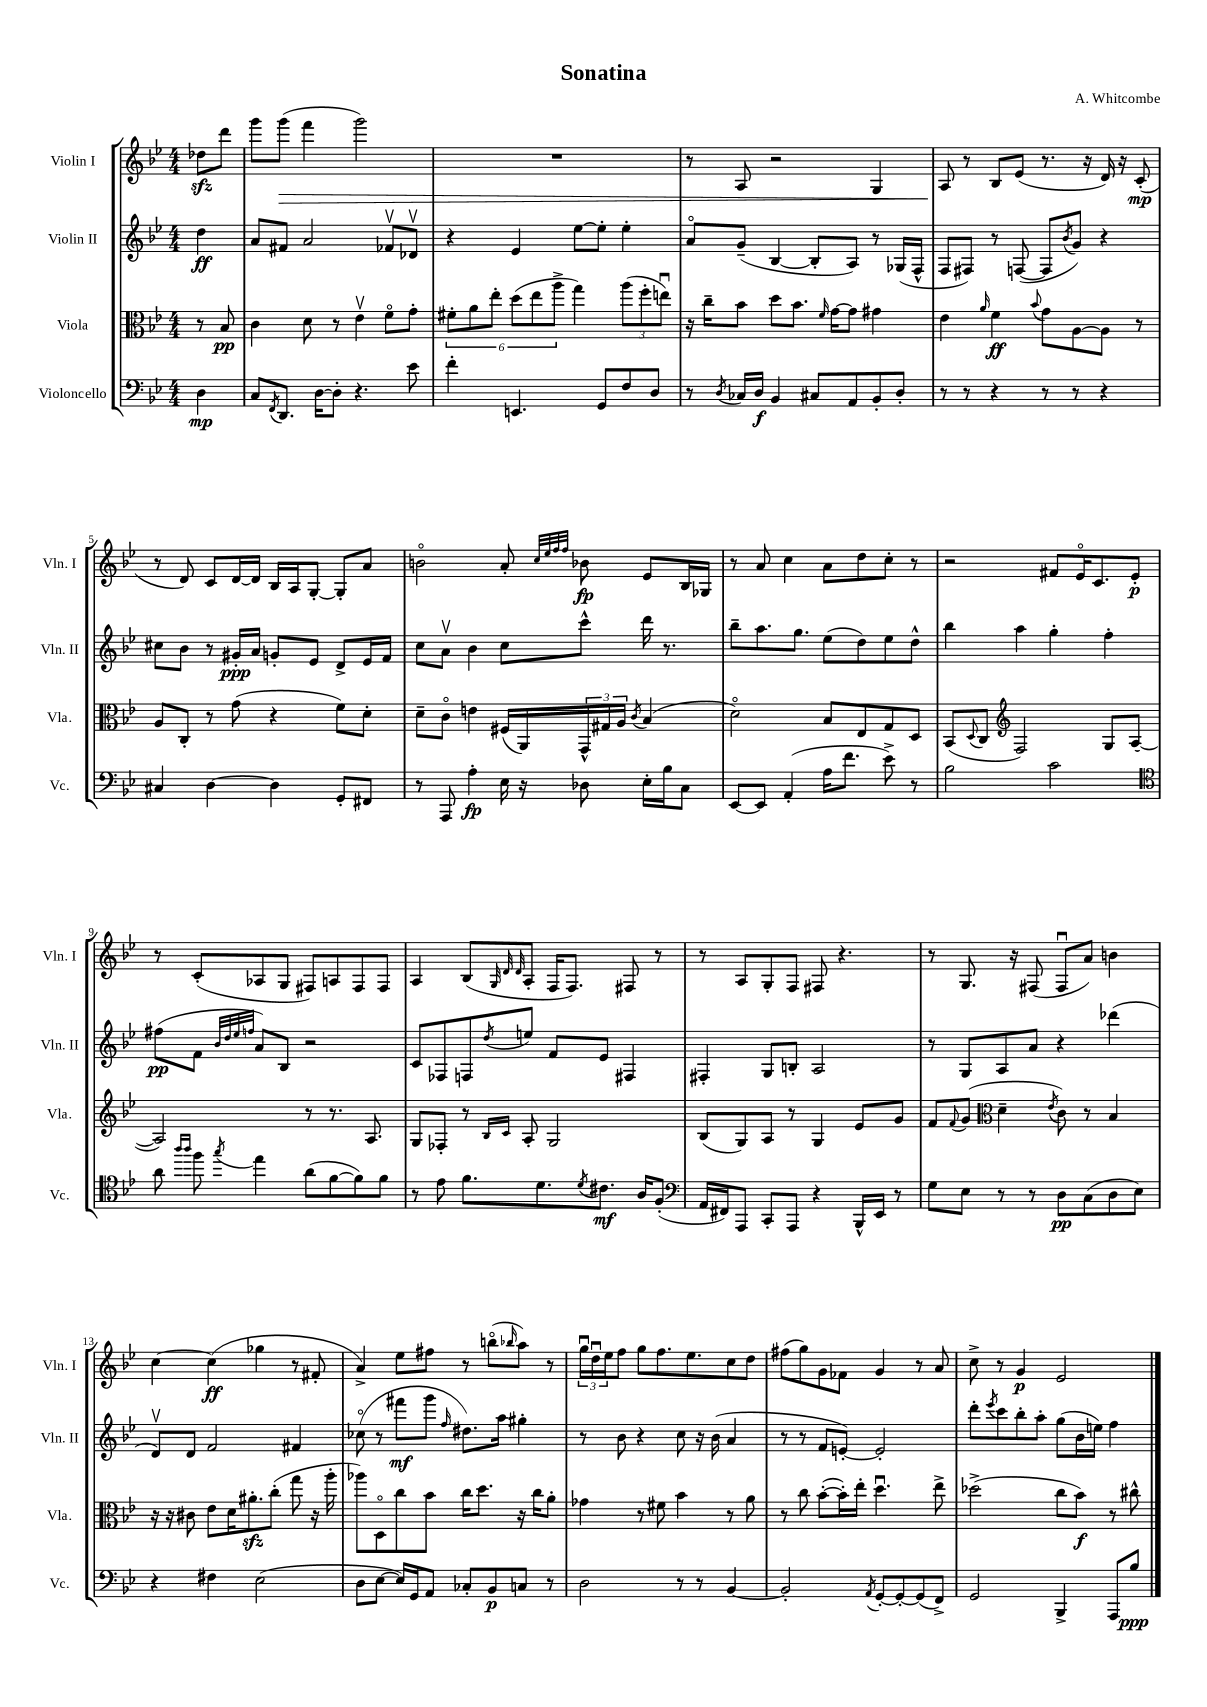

**kern	**kern	**kern	**kern
*staff4	*staff3	*staff2	*staff1
*clefF4	*clefC3	*clefG2	*clefG2
*k[b-e-]	*k[b-e-]	*k[b-e-]	*k[b-e-]
*M4/4	*M4/4	*M4/4	*M4/4
4D	8r	4dd	8dd-
.	8B-	.	8ddd
=	=	=	=
8C	4c	8a	8ggg
8qFF	.	.	.
8.DD	.	8f#	(8ggg
.	8d	2a	4fff
[16D	.	.	.
8D']	8r	.	.
4.r	4e-v	.	2ggg)
.	8fo	8f-v	.
8e-	8g'	8d-v	.
=	=	=	=
4f'	12f#'	4r	1r
.	12a	.	.
.	12ee-'	.	.
4.EE	(12dd	4e-	.
.	12ee-	.	.
.	12aa^	.	.
.	4gg)	[8ee-	.
8GG	.	8ee-']	.
8F	(12aa	4ee-'	.
.	12ff'	.	.
8D	.	.	.
.	12eeu)	.	.
=	=	=	=
8r	16r	8ao	8r
.	16cc~	.	.
8qD	.	.	.
16C-	8b-	(8g~	8A
16D	.	.	.
4BB-	8dd	[4B-	2r
.	8.b-	.	.
8C#	.	8B-']	.
.	16qqf	.	.
.	[16g	.	.
8AA	8g]	8A)	.
8BB-'	4g#	8r	4G
8D'	.	(16G-	.
.	.	16F^^	.
=	=	=	=
8r	4e-	8F	8A
8r	.	8F#)	8r
.	16qqa	.	.
4r	4f	8r	8B-
.	.	([8F	(8e-
.	8qqb-	.	.
8r	8g	8F]	8.r
.	.	8qb-	.
8r	[8A	8g)	.
.	.	.	16r
4r	8A]	4r	16d)
.	.	.	16r
.	8r	.	(8c'
=	=	=	=
4C#	8A	8cc#	8r
.	8C'	8b-	8d)
[4D	8r	8r	8c
.	(8g	16g#'	[16d
.	.	16a	16d]
4D]	4r	8g'	16B-
.	.	.	16A
.	.	8e-	[8G'
8GG'	8f)	8d^	8G']
8FF#	8d'	16e-	8a
.	.	16f	.
=	=	=	=
8r	8d~	8cc	2bo
8AAA	8co	8av	.
4A'	4e	4b-	.
16E-	(16F#	8cc	8a'
16r	16AA)	.	.
.	.	.	32qqcc
.	.	.	32qqee-
.	.	.	32qqff
.	.	.	32qqff
8D-	24GG^^	8ccc^^	8b-
.	24G#	.	.
.	24A	.	.
.	8qc	.	.
16E-'	(4B-	16ddd	8e-
16B-	.	8.r	.
8C	.	.	16B-
.	.	.	16G-
=	=	=	=
[8EE-	2do)	8bb-~	8r
8EE-]	.	8.aa	8a
(4AA'	.	.	4cc
.	.	8.gg	.
16A	8B-	(8ee-	8a
8.f	.	.	.
.	8E-	8dd)	8dd
8e-^)	8G	8ee-	8cc'
8r	8D	8dd^^	8r
=	=	=	=
2B-	(8BB-	4bb-	2r
.	8qqD	.	.
.	8C	.	.
*	*clefG2	*	*
.	2F)	4aa	.
2c	.	4gg'	8f#
.	.	.	16e-o
.	.	.	8.c
.	8G	4ff'	.
.	([8A	.	8e-'
=	=	=	=
*clefC4	*	*	*
8a	2A])	(8ff#	8r
16qqaa	.	.	.
16qqaa	.	.	.
8ff	.	8f	(8c'
.	.	32qqb-	.
.	.	32qqdd	.
.	.	32qqee-	.
8qgg	.	32qqff	.
4ee-	.	8a)	8A-
.	.	8B-	8G
(8a	8r	2r	8F#)
[8f	8.r	.	8A
8f])	.	.	8F#
.	8.A	.	.
8f	.	.	8F#
=	=	=	=
8r	8G	8c	4A
8e-	8F-'	8F-	.
8.f	8r	8F	(8B-
.	.	.	32qqG
.	16qqB-	.	32qqd
.	16qqc	8qdd	32qqd
.	8A'	8ee	8A'
8.d	.	.	.
.	2G	8f	16F
.	.	.	8.F)
8qd	.	.	.
8.c#	.	8e-	.
.	.	4F#	8F#
16A	.	.	.
(8F'	.	.	8r
=	=	=	=
*clefF4	*	*	*
16AA	(8B-	4F#'	8r
16FF#)	.	.	.
8AAA	8G)	.	8A
8CC'	8A	8G	8G'
8AAA	8r	8B'	8F
4r	4G	2A	8F#
.	.	.	4.r
16BBB-^^	8e-	.	.
16EE-	.	.	.
8r	8g	.	.
=	=	=	=
8G	8f	8r	8r
.	8qqf	.	.
8E-	(8g	8G	8.G
*	*clefC3	*	*
8r	4d~	8A	.
.	.	.	16r
8r	.	8a	(8F#
.	8qe-	.	.
8D	8c)	4r	8F#u
(8C	8r	.	8a)
8D	4B-	(4ddd-	4b
8E-)	.	.	.
=	=	=	=
4r	16r	8dv)	[4cc
.	16r	.	.
.	8c#	8d	.
4F#	8e-	2f	(4cc]
.	16d	.	.
.	8.a#'	.	.
(2E-	.	.	4gg-
.	(8cc'	.	.
.	8gg	4f#	8r
.	16r	.	8f#'
.	16aa'	.	.
=	=	=	=
8D	8aa-)	(8cc-o	4a^)
[8E-	8Do	8r	.
16E-])	8cc	8fff#	8ee-
16GG	.	.	.
8AA	8b-	8ggg	8ff#
.	.	16qqff	.
8C-'	16cc	8.dd#)	8r
.	8.dd	.	.
8BB-	.	.	(8bbo
.	.	16aa	.
.	.	.	16qqbb-
8C	16r	4gg#'	8aa)
.	16cc	.	.
8r	8a'	.	8r
=	=	=	=
2D	4g-	8r	24ggu
.	.	.	24ddu
.	.	.	24ee-
.	.	8b-	8ff
.	8r	4r	8gg
.	8f#	.	8.ff
8r	4b-	8cc	.
.	.	.	8.ee-
8r	.	16r	.
.	.	(16b-	.
[4BB-	8r	4a	8cc
.	8a	.	8dd
=	=	=	=
2BB-']	8r	8r	(8ff#
.	8cc	8r	8gg)
.	([8b-'	8f	8g
.	16b-'])	[8e')	8f-
.	16ee-'	.	.
8qAA	.	.	.
[8GG'	4.ddu	2e']	4g
8GG'_	.	.	.
(8GG]	.	.	8r
8FF^)	8ee-^	.	8a
=	=	=	=
2GG	(2dd-^	8ddd'	8cc^
.	.	8qeee-	.
.	.	8ccc	8r
.	.	8bb-'	4g
.	.	8aa'	.
4BBB-^	8cc	(8gg	2e-
.	8b-)	16b-	.
.	.	16ee)	.
8AAA	8r	4ff	.
8B-	8cc#^^	.	.
==	==	==	==
*-	*-	*-	*-
